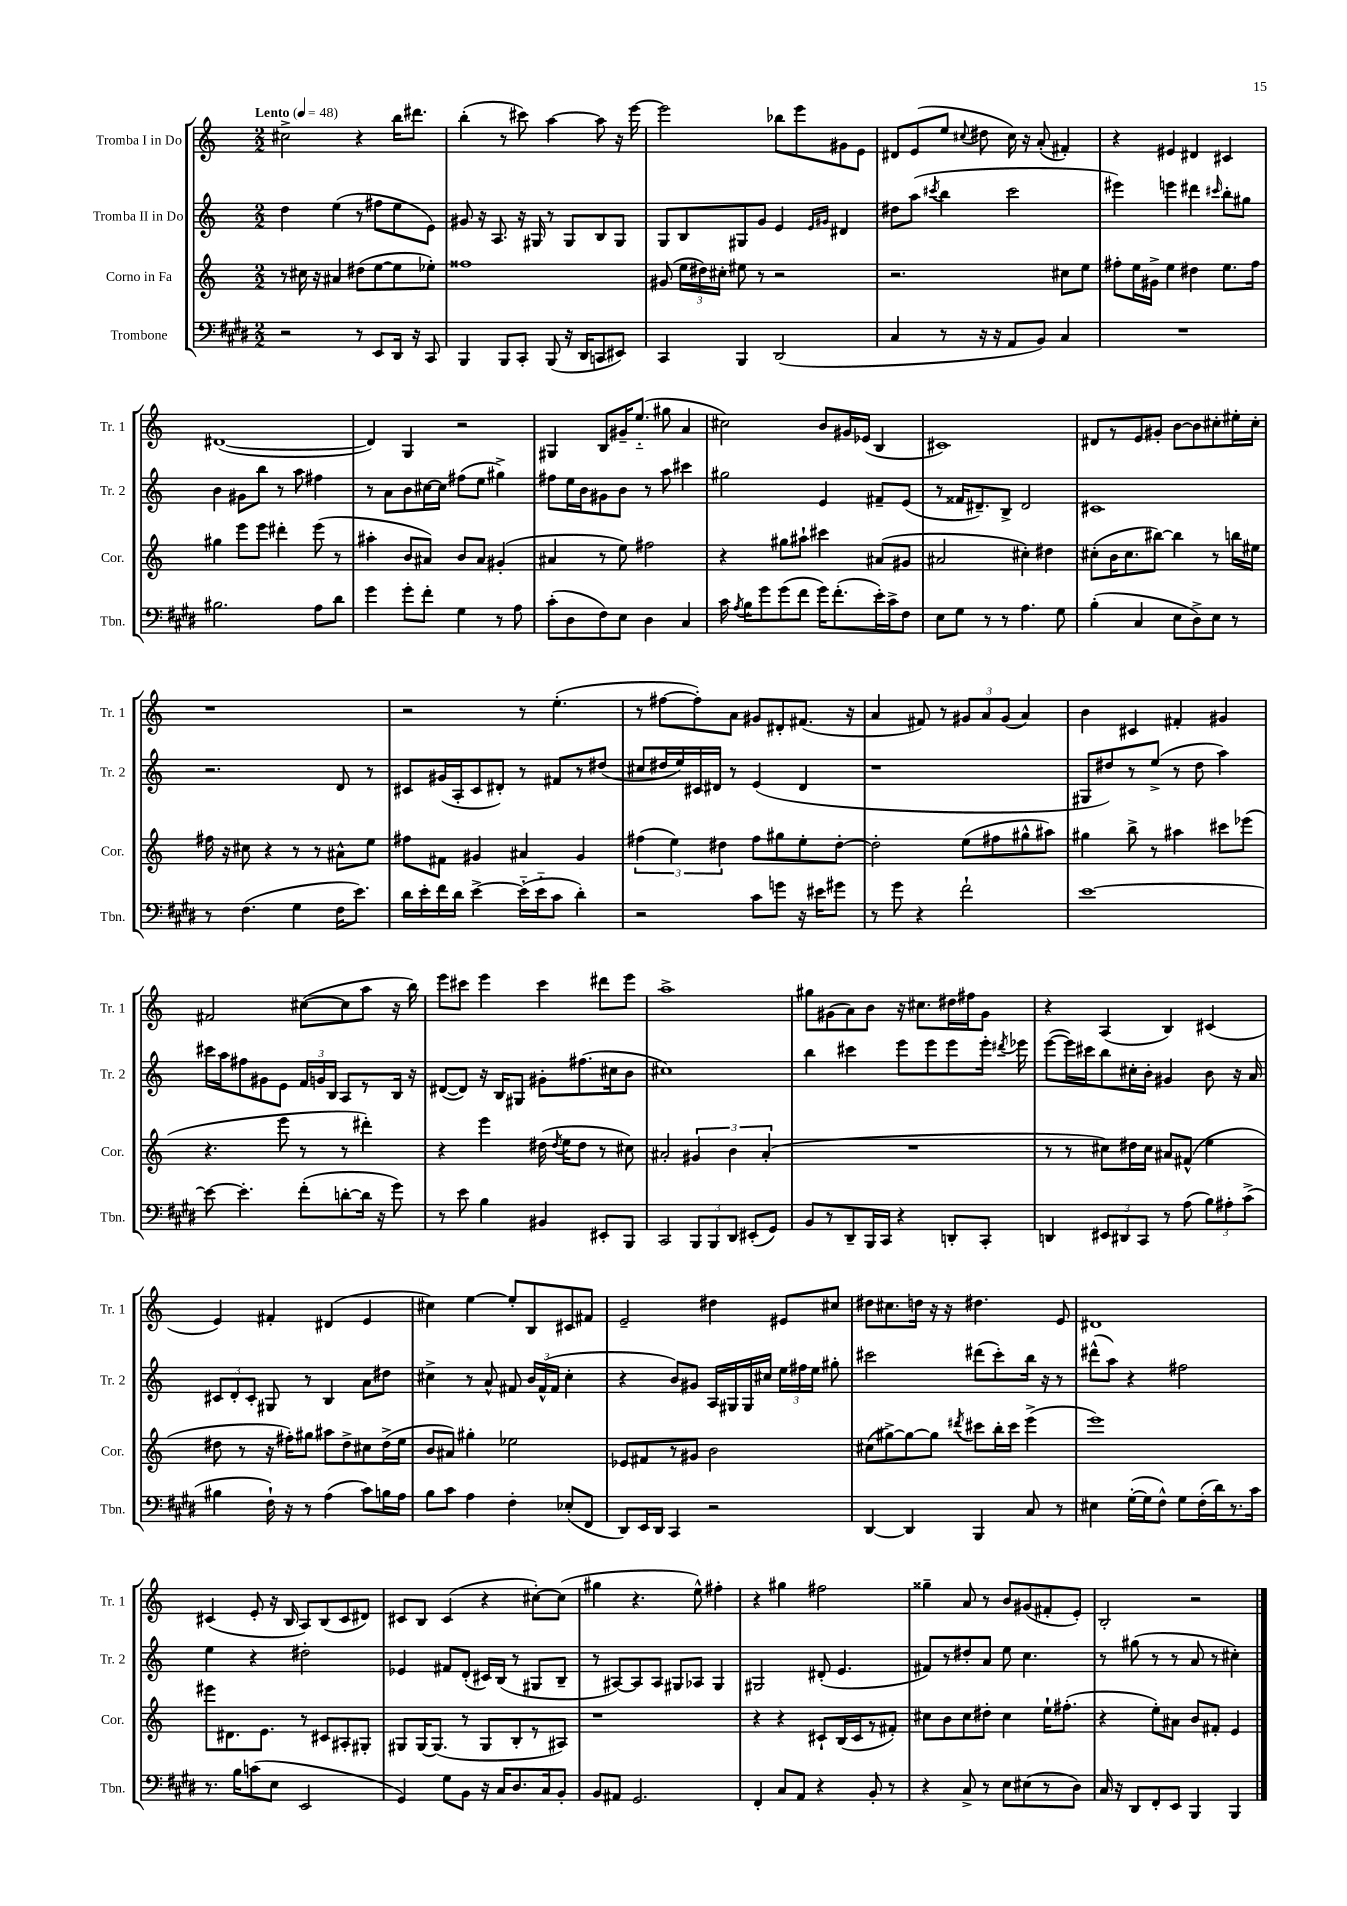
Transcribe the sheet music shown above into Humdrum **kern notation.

**kern	**kern	**kern	**kern
*staff4	*staff3	*staff2	*staff1
*clefF4	*clefG2	*clefG2	*clefG2
*k[f#c#g#d#]	*k[]	*k[]	*k[]
*M2/2	*M2/2	*M2/2	*M2/2
*MM48	*MM48	*MM48	*MM48
2r	8r	4dd	2cc#^
.	16cc#	.	.
.	16r	.	.
.	4a#	(4ee	.
8r	(8dd#	8r	4r
8EE	[8ee	8ff#	.
16DD#	8ee]	8ee	16bb
16r	.	.	8.ddd#
8CC#	8ee-')	8e)	.
=	=	=	=
4BBB	1ff##	8g#	(4bb'
.	.	16r	.
.	.	8.A	.
8BBB	.	.	8r
8CC#'	.	16r	8ccc#)
.	.	16G#	.
(8BBB	.	8r	[4aa
16r	.	8G#	.
16DD#	.	.	.
8CC	.	8B	8aa]
8EE#)	.	8G#	16r
.	.	.	[16eee
=	=	=	=
4CC#	(8g#	8G	2eee]
.	24ee	8B	.
.	24dd#)	.	.
.	24cc#'	.	.
4BBB	8ee#	8G#	.
.	8r	8g	.
(2DD#	2r	4e	8bb-
.	.	.	8eee
.	.	16qqe	.
.	.	16qqg#	.
.	.	4d#	8g#
.	.	.	8e
=	=	=	=
4C#	2.r	8dd#	8d#
.	.	(8aa	(8e
.	.	8qccc#	.
8r	.	4bb	8ee
.	.	.	8qqcc#
16r	.	.	8dd#
16r	.	.	.
8AA	.	2ccc#	16cc#)
.	.	.	16r
8BB)	.	.	(8a'
4C#	8cc#	.	4f#')
.	8ee	.	.
=	=	=	=
1r	8ff#'	4eee#)	4r
.	16ee	.	.
.	16g#^	.	.
.	4ee	4eee	4e#
.	4dd#	4ddd#	4d#
.	.	16qqccc#	.
.	8.ee	8bb'	4c#
.	.	8gg#	.
.	16ff#	.	.
=	=	=	=
2.B#	4gg#	4b	([1d#
.	8eee	8g#	.
.	8eee	8bb	.
.	4ddd#'	8r	.
.	.	8aa	.
8A	(8eee	4ff#	.
8d#	8r	.	.
=	=	=	=
4g#	4aa#'	8r	4d#])
.	.	8a	.
8g#'	8b	8b	4G
8f#'	8a#)	[16cc#	.
.	.	16cc#]	.
4G#	8b	(8ff#	2r
.	8a#	8ee	.
8r	(4g#'	4gg#^)	.
8A	.	.	.
=	=	=	=
(8c#'	4a#	8ff#	4G#
8D#	.	16ee	.
.	.	16b	.
8F#)	8r	8g#	8B
8E	8ee)	8b	16g#~
.	.	.	(8.ee'~
4D#	2ff#	8r	.
.	.	8aa	8gg#
4C#	.	4ccc#	4a
=	=	=	=
16c#	4r	2gg#	2cc#)
8qA	.	.	.
16B	.	.	.
8g#	.	.	.
(8g#	8gg#	.	.
8f#	8aa#`	.	.
16g#)	4ccc#	4e	8b
(8.f#'	.	.	.
.	.	.	16g#
.	.	.	(16e-
16e')	(8a#	8f#~	4B
16c#^	.	.	.
8F#	8g#	(8e	.
=	=	=	=
8E	2a#	8r	1c#)
8G#	.	16f##	.
.	.	8.d#~)	.
8r	.	.	.
8r	.	8B^	.
4.A	4cc#')	2d#	.
.	4dd#	.	.
8G#	.	.	.
=	=	=	=
(4B'	(8cc#'	1c#	8d#
.	16b	.	8r
.	8.cc#	.	.
4C#	.	.	8e
.	[8bb#)	.	8g#'
8E	4bb#]	.	[8b
8D#^)	.	.	8b]
8E	8r	.	8cc#'
8r	16bb	.	16ee#'
.	16ee#	.	16cc#'
=	=	=	=
8r	16ff#	2.r	1r
.	16r	.	.
(4.F#	8cc#	.	.
.	4r	.	.
4G#	8r	.	.
.	8r	.	.
16F#	8a#^^	8d	.
8.e)	.	.	.
.	8ee	8r	.
=	=	=	=
16d#	8ff#	8c#	2r
16e'	.	.	.
16f#	8f#	(16g#	.
16d#	.	16A'	.
[4e^	4g#	8c#	.
.	.	8d#')	.
(16e'~]	4a#	8r	8r
16e'~	.	.	.
8c#	.	8f#	(4.ee'
4d#')	4g#	8r	.
.	.	(8dd#	.
=	=	=	=
2r	(6ff#	8cc#	8r
.	.	16dd#	[8ff#
.	6ee)	.	.
.	.	16ee)	.
.	.	16c#	8ff#'])
.	.	16d#	.
.	6dd#	.	.
.	.	8r	8a
8c#	8ff#	(4e	8g#
8g	8gg#	.	8d#'
16r	8ee'	4d#	(8.f#
16e#	.	.	.
8g#	[8dd#'	.	.
.	.	.	16r
=	=	=	=
8r	2dd#']	1r	4a
8g#	.	.	.
4r	.	.	8f#)
.	.	.	8r
2f#`	(8ee	.	12g#
.	.	.	12a
.	8ff#	.	.
.	.	.	(12g#
.	8gg#^^	.	4a)
.	8aa#)	.	.
=	=	=	=
[1e	4gg#	8G#	4b
.	.	8dd#)	.
.	8bb^	8r	4c#
.	8r	(8ee^	.
.	4aa#	8r	4f#'
.	.	8dd#	.
.	8ccc#	4aa)	4g#
.	(8eee-	.	.
=	=	=	=
8e_	4.r	16ccc#	2f#
.	.	16aa	.
4.e']	.	8ff#	.
.	.	8g#	.
.	8eee	8e	.
(8f#'	8r	24f	([8cc#
.	.	24g	.
.	.	24B	.
[8d'	8r	8A	8cc#]
16d]	4ddd#')	8r	8aa
16r	.	.	.
8g#)	.	16B	16r
.	.	16r	16bb)
=	=	=	=
8r	4r	([8d#	8eee
8e	.	8d#])	8ccc#
4B	4eee	16r	4eee
.	.	16B	.
.	.	8G#	.
4BB#	(16dd#	8g#'	4ccc#
.	8qdd#	.	.
.	16ee	.	.
.	8dd#	(8.ff#	.
8EE#'	8r	.	8ddd#
.	.	16cc#	.
8BBB	8cc#)	8b	8eee
=	=	=	=
2CC#	2a#'	1cc#)	1aa^
12BBB	6g#	.	.
12BBB	.	.	.
12DD#	6b	.	.
(8EE#'	.	.	.
.	(6a#'	.	.
8GG#)	.	.	.
=	=	=	=
8BB	1r	4bb	8gg#
8r	.	.	(8g#
8DD#~	.	4ccc#	8a)
16BBB	.	.	8b
16CC#	.	.	.
4r	.	8eee	16r
.	.	.	8.cc#
.	.	8eee	.
8DD'	.	8eee	16dd#
.	.	.	16ff#
8CC#'	.	16eee'	8g#
.	.	8qddd#	.
.	.	16eee-	.
=	=	=	=
4DD	8r	([8eee	4r
.	8r	16eee])	.
.	.	16ccc#	.
12EE#	8cc#)	8bb	(4A
12DD#	.	.	.
.	16dd#	16cc#'	.
12CC#	.	.	.
.	16cc#	16b'	.
8r	8a#	4g#	4B)
(8A	(8f#^^	.	.
12B)	4ee	8b	(4c#
12A#'	.	.	.
.	.	16r	.
(12c#^	.	.	.
.	.	16a	.
=	=	=	=
4B#	8dd#	12c#	4e)
.	.	12d'	.
.	8r	.	.
.	.	12c#'	.
16F#`)	16r	8G#	4f#'
16r	16ff#')	.	.
8r	8gg#	8r	.
(4A	8aa#	4B	(4d#
.	8dd#^	.	.
8c#)	8cc#	8a	4e
16B	(16dd#^	8dd#	.
16A	16ee	.	.
=	=	=	=
8B	8b	4cc#^	4cc#)
8c#	8a#)	.	.
4A	4gg#'	8r	[4ee
.	.	8a^^	.
4F#'	2ee-	8f#	8ee']
.	.	24b	8B
.	.	(24f#^^	.
.	.	24f#	.
(8E-'	.	4cc#'	8c#
8FF#	.	.	8f#
=	=	=	=
8DD#)	8e-	4r	2e~
16EE	8f#	.	.
16DD#	.	.	.
4CC#	8r	8b)	.
.	8g#	8g#	.
2r	2b	16A	4dd#
.	.	16G#	.
.	.	16G#	.
.	.	16cc#	.
.	.	24ee	8e#
.	.	24ff#	.
.	.	24ee	.
.	.	8gg#'	8cc#
=	=	=	=
[4DD#	(8cc#	2ccc#	8dd#
.	[8gg#^)	.	8.cc#
4DD#]	8gg#_	.	.
.	.	.	16dd
.	8gg#]	.	16r
.	.	.	16r
.	8qddd#	.	.
4BBB	8ccc#	(8ddd#	4.dd#
.	16bb'	8ccc#')	.
.	16ccc#	.	.
8C#	(4eee^	16bb	.
.	.	16r	.
8r	.	8r	8e
=	=	=	=
4E#	1eee)	(8ddd#^^	1d#
.	.	8aa)	.
([16G#'	.	4r	.
16G#]	.	.	.
8F#^^)	.	.	.
8G#	.	2ff#	.
(16F#'	.	.	.
16d#)	.	.	.
8.r	.	.	.
16c#	.	.	.
=	=	=	=
8.r	8eee#	4ee	(4c#
.	8.d#	.	.
16B	.	.	.
(8c	.	4r	8e'
.	8.e	.	.
8E	.	.	16r
.	.	.	16B
2EE	8r	2dd#'	8A)
.	8c#	.	(8B
.	8A#'	.	8c#
.	8G#'	.	8d#)
=	=	=	=
4GG#)	8G#	4e-	8c#
.	[16G#	.	8B
.	(8.G#]	.	.
8G#	.	8f#	(4c#
8BB	8r	(8d'	.
16r	8G#	16c#)	4r
16C#	.	(16B	.
8.D#	8B'	8r	.
.	8r	8G#	[8cc#')
16C#	.	.	.
8BB'	8A#)	8B~	(8cc#]
=	=	=	=
8BB	1r	8r	4gg#
8AA#	.	[8A#)	.
2.GG#	.	8A#]	4.r
.	.	8A#	.
.	.	8G#	.
.	.	8A-	8ee^^)
.	.	4G#	4ff#'
=	=	=	=
4FF#'	4r	2G#	4r
8C#	4r	.	4gg#
8AA	.	.	.
4r	8c#`	(8d#'	2ff#
.	(16B	4.e	.
.	16c#	.	.
8BB'	8r	.	.
8r	8f#')	.	.
=	=	=	=
4r	8cc#	8f#)	4gg##~
.	8b	8r	.
8C#^	8cc#	8dd#'	8a
8r	8dd#'	8a	8r
8E	4cc#	8ee	8b
(8E#	.	4.cc	(8g#
8r	16ee`	.	8f#'
.	(8.ff#'	.	.
8D#)	.	.	8e')
=	=	=	=
16C#	4r	8r	2B'
16r	.	.	.
8DD#	.	(8gg#	.
8FF#'	8ee')	8r	.
8EE	8a#	8r	.
4BBB	8b	8a	2r
.	8f#'	8r	.
4BBB	4e	4cc#')	.
==	==	==	==
*-	*-	*-	*-
